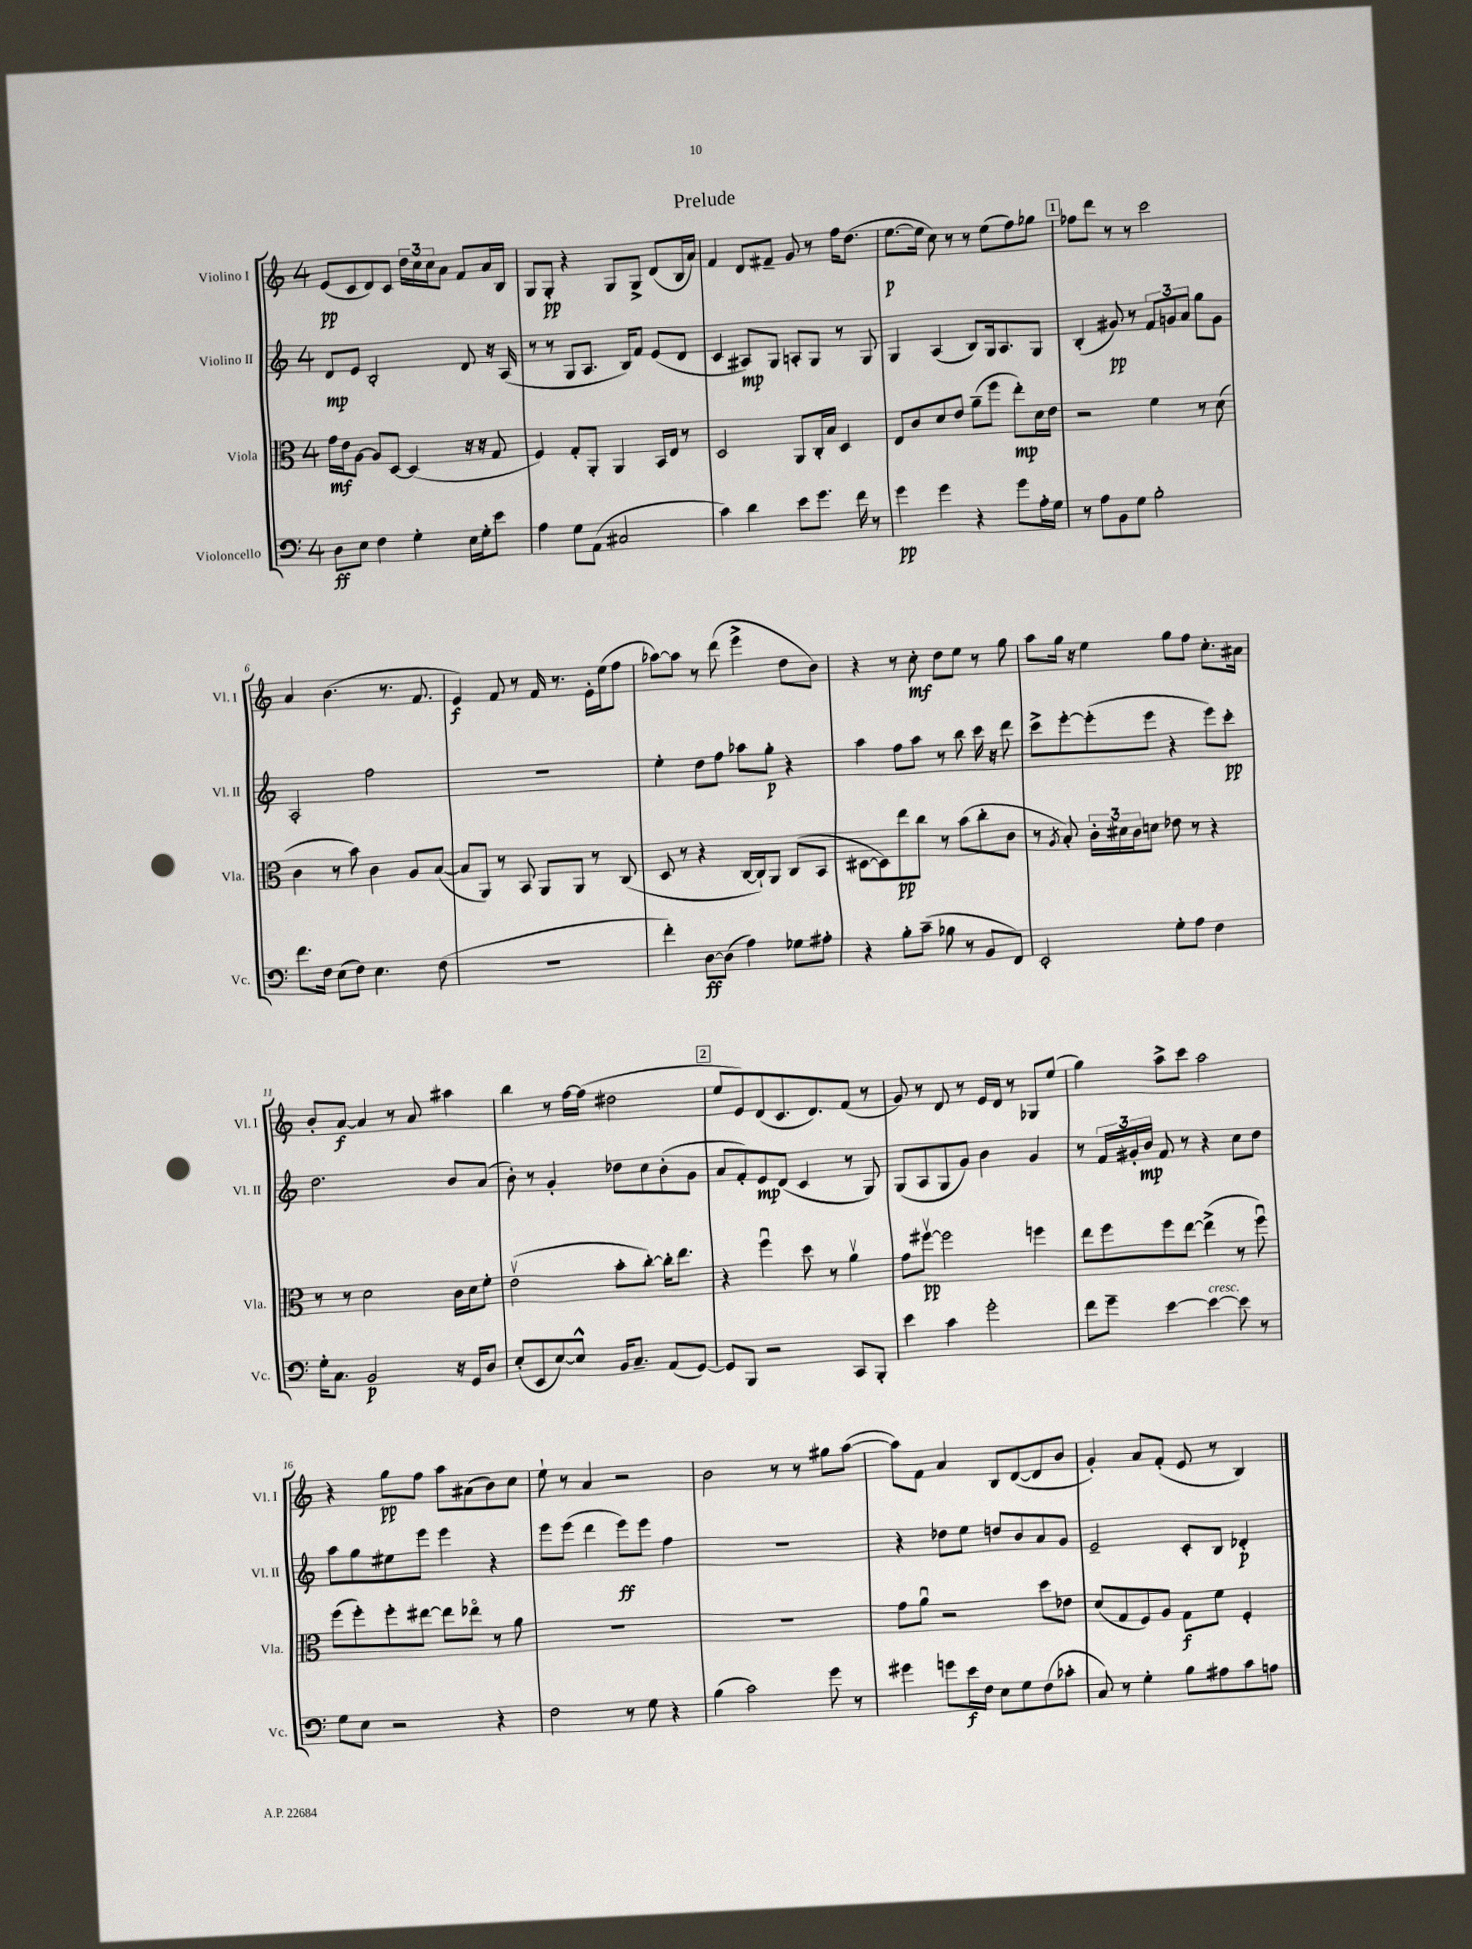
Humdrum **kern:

**kern	**dynam	**kern	**dynam	**kern	**dynam	**kern	**dynam
*part4	*part4	*part3	*part3	*part2	*part2	*part1	*part1
*staff4	*staff4	*staff3	*staff3	*staff2	*staff2	*staff1	*staff1
*I"Violoncello	*	*I"Viola	*	*I"Violino II	*	*I"Violino I	*
*I'Vc.	*	*I'Vla.	*	*I'Vl. II	*	*I'Vl. I	*
*clefF4	*	*clefC3	*	*clefG2	*	*clefG2	*
*k[]	*	*k[]	*	*k[]	*	*k[]	*
*M4/4	*	*M4/4	*	*M4/4	*	*M4/4	*
=1	=1	=1	=1	=1	=1	=1	=1
8D\L	ff	16g\LL	mf	8d/L	mp	(8e/L	pp
.	.	16e\J	.	.	.	.	.
8E\J	.	[8A\J	.	8e/J	.	8c/	.
4F\	.	8A/L]	.	2B'/	.	8d/)	.
.	.	[8D/J	.	.	.	8c/J	.
4G'\	.	(4D/]	.	.	.	24dd\LL	.
.	.	.	.	.	.	24cc\	.
.	.	.	.	.	.	24cc\J	.
.	.	.	.	.	.	8a\J	.
16E\LL	.	16r	.	8d/	.	8f/L	.
16G'\J	.	16r	.	.	.	.	.
8e\J	.	8G/	.	16r	.	16a/L	.
.	.	.	.	(16A/	.	16B/JJ	.
=2	=2	=2	=2	=2	=2	=2	=2
4A\	.	4F/)	.	8r	.	8G/L	.
.	.	.	.	8r	.	8G'/J	pp
8G\L	.	8G'/L	.	8G/L	.	4r	.
(8AA\J	.	8AA'/J	.	8.A/J	.	.	.
2C#X/	.	4AA/	.	.	.	8G/L	.
.	.	.	.	16B/KL)	.	.	.
.	.	.	.	8f/J	.	8G^/J	.
.	.	16BB/LL	.	(8e/L	.	(8d/L	.
.	.	16E/JJ	.	.	.	.	.
.	.	8r	.	8d/J	.	16B/L	.
.	.	.	.	.	.	16a/JJ)	.
=3	=3	=3	=3	=3	=3	=3	=3
4c\)	.	2D/	.	4c/	.	4f/	.
4d\	.	.	.	8A#X/L)	mp	8d/L	.
.	.	.	.	8G/J	.	8f#X~/J	.
8e\L	.	8AA/L	.	8An'/L	.	8g/	.
8.g\J	.	16C'/L	.	8G/J	.	8r	.
.	.	16B/JJ	.	.	.	.	.
.	.	4D/	.	8r	.	16ff\KL	.
16f\	.	.	.	.	.	(8.dd\J	.
8r	.	.	.	8G/	.	.	.
=4	=4	=4	=4	=4	=4	=4	=4
4g\	pp	8E/L	.	4G/	.	[8.ee\L	p
.	.	8c/	.	.	.	.	.
.	.	.	.	.	.	16ee\Jk]	.
4g\	.	8d/	.	(4A/	.	8cc\)	.
.	.	8e/J	.	.	.	8r	.
4r	.	(8a~\L	.	8B/L)	.	8r	.
.	.	8ff\J	.	16G/k	.	(8ee\L	.
.	.	.	.	8.A/	.	.	.
8g\L	.	8ee'\L)	mp	.	.	8ff\)	.
16A'\L	.	16d\L	.	8G/J	.	8gg-X\J	.
16G\JJ	.	16e\JJ	.	.	.	.	.
!!LO:REH:place=s1:t=1
=5	=5	=5	=5	=5	=5	=5	=5
8r	.	2r	.	(4B'/	.	8ff-X\L	.
8A\L	.	.	.	.	.	8ddd\J	.
8BB\	.	.	.	8g#X/)	pp	8r	.
8G\J	.	.	.	8r	.	8r	.
2B'\	.	4f\	.	12f/L	.	2ccc\	.
.	.	.	.	12gn/	.	.	.
.	.	.	.	12a/J	.	.	.
.	.	8r	.	8gg\L	.	.	.
.	.	(8d\	.	8g\J	.	.	.
!!LO:LB:g=z
=6	=6	=6	=6	=6	=6	=6	=6
8.f\L	.	4c\	.	2A'/	.	4a/	.
16F\Jk	.	.	.	.	.	.	.
(8E\L	.	8r	.	.	.	(4.b\	.
8F\J)	.	8b\)	.	.	.	.	.
4.E\	.	4c\	.	2ff\	.	.	.
.	.	.	.	.	.	8.r	.
.	.	8A/L	.	.	.	.	.
.	.	.	.	.	.	8.f/	.
(8F\	.	([8B/J	.	.	.	.	.
=7	=7	=7	=7	=7	=7	=7	=7
1r	.	8B/L]	.	1r	.	4e/)	f
.	.	8AA/J)	.	.	.	.	.
.	.	8r	.	.	.	8f/	.
.	.	8BB/	.	.	.	8r	.
.	.	8AA/L	.	.	.	16f/	.
.	.	.	.	.	.	8.r	.
.	.	8AA/J	.	.	.	.	.
.	.	8r	.	.	.	16e'\LL	.
.	.	.	.	.	.	(16ee\J	.
.	.	(8C/	.	.	.	8ff\J	.
=8	=8	=8	=8	=8	=8	=8	=8
4f'\)	.	8D/	.	4ee'\	.	[8aa-X\L)	.
.	.	8r	.	.	.	8aa-\J]	.
[8D\L	ff	4r	.	8dd\L	.	8r	.
(8D\J]	.	.	.	8ff\J	.	(8ddd\	.
4A\)	.	[16C/LL	.	8aa-X\L	.	4eee^\	.
.	.	16C`/J])	.	.	.	.	.
.	.	8AA/J	.	8gg'\J	p	.	.
8G-X\L	.	(8C/L	.	4r	.	8dd\L	.
8A#X'\J	.	8BB/J	.	.	.	8b\J)	.
=9	=9	=9	=9	=9	=9	=9	=9
4r	.	[8D#X\L	.	4aa\	.	4r	.
.	.	8D#\])	.	.	.	.	.
8B'\L	.	8ee\	pp	8ff\L	.	8r	.
(8c~\J	.	8cc\J	.	8aa\J	.	8cc'\	mf
8B-X\	.	8r	.	8r	.	8dd\L	.
8r	.	(8b\L	.	8bb\	.	8ee\J	.
8BB/L	.	8cc'\	.	16ccc\	.	8r	.
.	.	.	.	16r	.	.	.
8FF/J)	.	8c\J	.	8ddd\	.	8gg\	.
=10	=10	=10	=10	=10	=10	=10	=10
2EE'/	.	8r	.	8ccc^\L	.	8aa\L	.
.	.	8qA/	.	.	.	.	.
.	.	8B'/)	.	[8eee'\	.	16gg\Jk	.
.	.	.	.	.	.	16r	.
.	.	24c'\LL	.	(8eee'\]	.	4ee\	.
.	.	24d#X\	.	.	.	.	.
.	.	24c\J	.	.	.	.	.
.	.	8dn\J	.	8eee\J	.	.	.
8G'\L	.	8e-X\	.	4r	.	8gg\L	.
8A\J	.	8r	.	.	.	8ff\J	.
4F\	.	4r	.	8eee\L)	.	8.cc'\L	.
.	.	.	.	8ccc'\J	pp	.	.
.	.	.	.	.	.	16a#X\Jk	.
!!LO:LB:g=z
=11	=11	=11	=11	=11	=11	=11	=11
16G'\KL	.	8r	.	2.dd\	.	8b'/L	.
8.C\J	.	.	.	.	.	.	.
.	.	8r	.	.	.	[8a/J	f
2BB/	p	2d\	.	.	.	4a/]	.
.	.	.	.	.	.	8r	.
.	.	.	.	.	.	8a/	.
16r	.	16c\LL	.	8b/L	.	4aa#X\	.
16GG/KL	.	16d\J	.	.	.	.	.
8D/J	.	8f'\J	.	(8a/J	.	.	.
=12	=12	=12	=12	=12	=12	=12	=12
(8E'/L	.	(2ev\	.	8b'\)	.	4bb\	.
8EE/	.	.	.	8r	.	.	.
[8E/)	.	.	.	4g'/	.	8r	.
8E^^/J]	.	.	.	.	.	[16ff\LL	.
.	.	.	.	.	.	(16ff\JJ]	.
16BB/KL	.	8b'\L	.	8dd-X\L	.	2dd#X\	.
8.C~/J	.	.	.	.	.	.	.
.	.	[8cc'\J)	.	8cc\	.	.	.
(8AA/L	.	16cc'\KL]	.	(8b'\	.	.	.
.	.	8.ee\J	.	.	.	.	.
[8GG/J)	.	.	.	8g\J	.	.	.
!!LO:REH:place=s1:t=2
=13	=13	=13	=13	=13	=13	=13	=13
8GG/L]	.	4r	.	8a/L	.	8ee/L	.
8BBB/J	.	.	.	8f'/)	.	8e/)	.
2r	.	4ffu\	.	8e/	mp	(8d/	.
.	.	.	.	(8d/J	.	8.c/	.
.	.	8dd\	.	4c/	.	.	.
.	.	.	.	.	.	8.d/)	.
.	.	8r	.	.	.	.	.
8CC/L	.	4av\	.	8r	.	(8f/J	.
8BBB'/J	.	.	.	8G/)	.	8r	.
=14	=14	=14	=14	=14	=14	=14	=14
4e\	.	8g\L	.	(8G/L	.	8g/)	.
.	.	[8ff#Xv\J	pp	8A/	.	8r	.
4c\	.	2ff#\]	.	8G/	.	8d/	.
.	.	.	.	8g/J)	.	8r	.
2g'\	.	.	.	4b\	.	16e/LL	.
.	.	.	.	.	.	16d/JJ	.
.	.	.	.	.	.	8r	.
.	.	4ffn\	.	4g/	.	8G-X/L	.
.	.	.	.	.	.	(8ee/J	.
=15	=15	=15	=15	=15	=15	=15	=15
8f\L	.	8ee\L	.	8r	.	4gg\)	.
8g~\J	.	8ff\	.	24f/LL	.	.	.
.	.	.	.	24g#X'/	.	.	.
.	.	.	.	24b/JJ	mp	.	.
[4e\	.	8ff\	.	8f/	.	8aa^\L	.
.	.	[8ee\J	.	8r	.	8ccc\J	.
!LO:TX:a:i:t=cresc.	!	!	!	!	!	!	!
4e\_	.	(4ee^\]	.	4r	.	2aa\	.
8e\]	.	8r	.	8cc\L	.	.	.
8r	.	8ffu\)	.	8dd\J	.	.	.
!!LO:LB:g=z
=16	=16	=16	=16	=16	=16	=16	=16
8G\L	.	(8ff\L	.	8aa\L	.	4r	.
8E\J	.	8ff'\)	.	8gg\	.	.	.
2r	.	8ff'\	.	8ee#X\	.	8gg\L	pp
.	.	[8ee#X\J	.	8eee\J	.	8ff\J	.
.	.	8ee#\L]	.	4eee\	.	8aa\L	.
.	.	8ee-X\J	.	.	.	(8a#X\	.
4r	.	8r	.	4r	.	8b\)	.
.	.	8a\	.	.	.	8cc\J	.
=17	=17	=17	=17	=17	=17	=17	=17
2F\	.	1r	.	8eee\L	.	8ee`\	.
.	.	.	.	(8eee\J	.	8r	.
.	.	.	.	4ddd\	.	4a/	.
8r	.	.	.	8eee\L)	ff	2r	.
8G\	.	.	.	8eee\J	.	.	.
4r	.	.	.	4ff\	.	.	.
=18	=18	=18	=18	=18	=18	=18	=18
(4B\	.	1r	.	1r	.	2b\	.
2c\)	.	.	.	.	.	.	.
.	.	.	.	.	.	8r	.
.	.	.	.	.	.	8r	.
8g\	.	.	.	.	.	8gg#X\L	.
8r	.	.	.	.	.	([8aa\J	.
=19	=19	=19	=19	=19	=19	=19	=19
4g#X\	.	8g\L	.	4r	.	8aa\L])	.
.	.	8au\J	.	.	.	8f\J	.
8gn\L	.	2r	.	8dd-X\L	.	4a/	.
16e\L	f	.	.	8ee\J	.	.	.
16F\JJ	.	.	.	.	.	.	.
8E\L	.	.	.	8ddn/L	.	8B/L	.
8G\	.	.	.	8b/	.	([8d/	.
(8F\	.	8dd\L	.	8a/	.	8d/]	.
8c-X'\J	.	8e-X\J	.	8g/J	.	8b/J	.
=20	=20	=20	=20	=20	=20	=20	=20
8C/)	.	(8d/L	.	2e~/	.	4g'/)	.
8r	.	8G/	.	.	.	.	.
4G'\	.	8F/)	.	.	.	8a/L	.
.	.	8A/J	.	.	.	(8f'/J	.
8B\L	.	8G\L	f	8c'/L	.	8e/	.
8A#X\	.	8f\J	.	8B/J	.	8r	.
8c\	.	4F'/	.	4d-X'/	p	4B/)	.
8An\J	.	.	.	.	.	.	.
==	==	==	==	==	==	==	==
*-	*-	*-	*-	*-	*-	*-	*-
